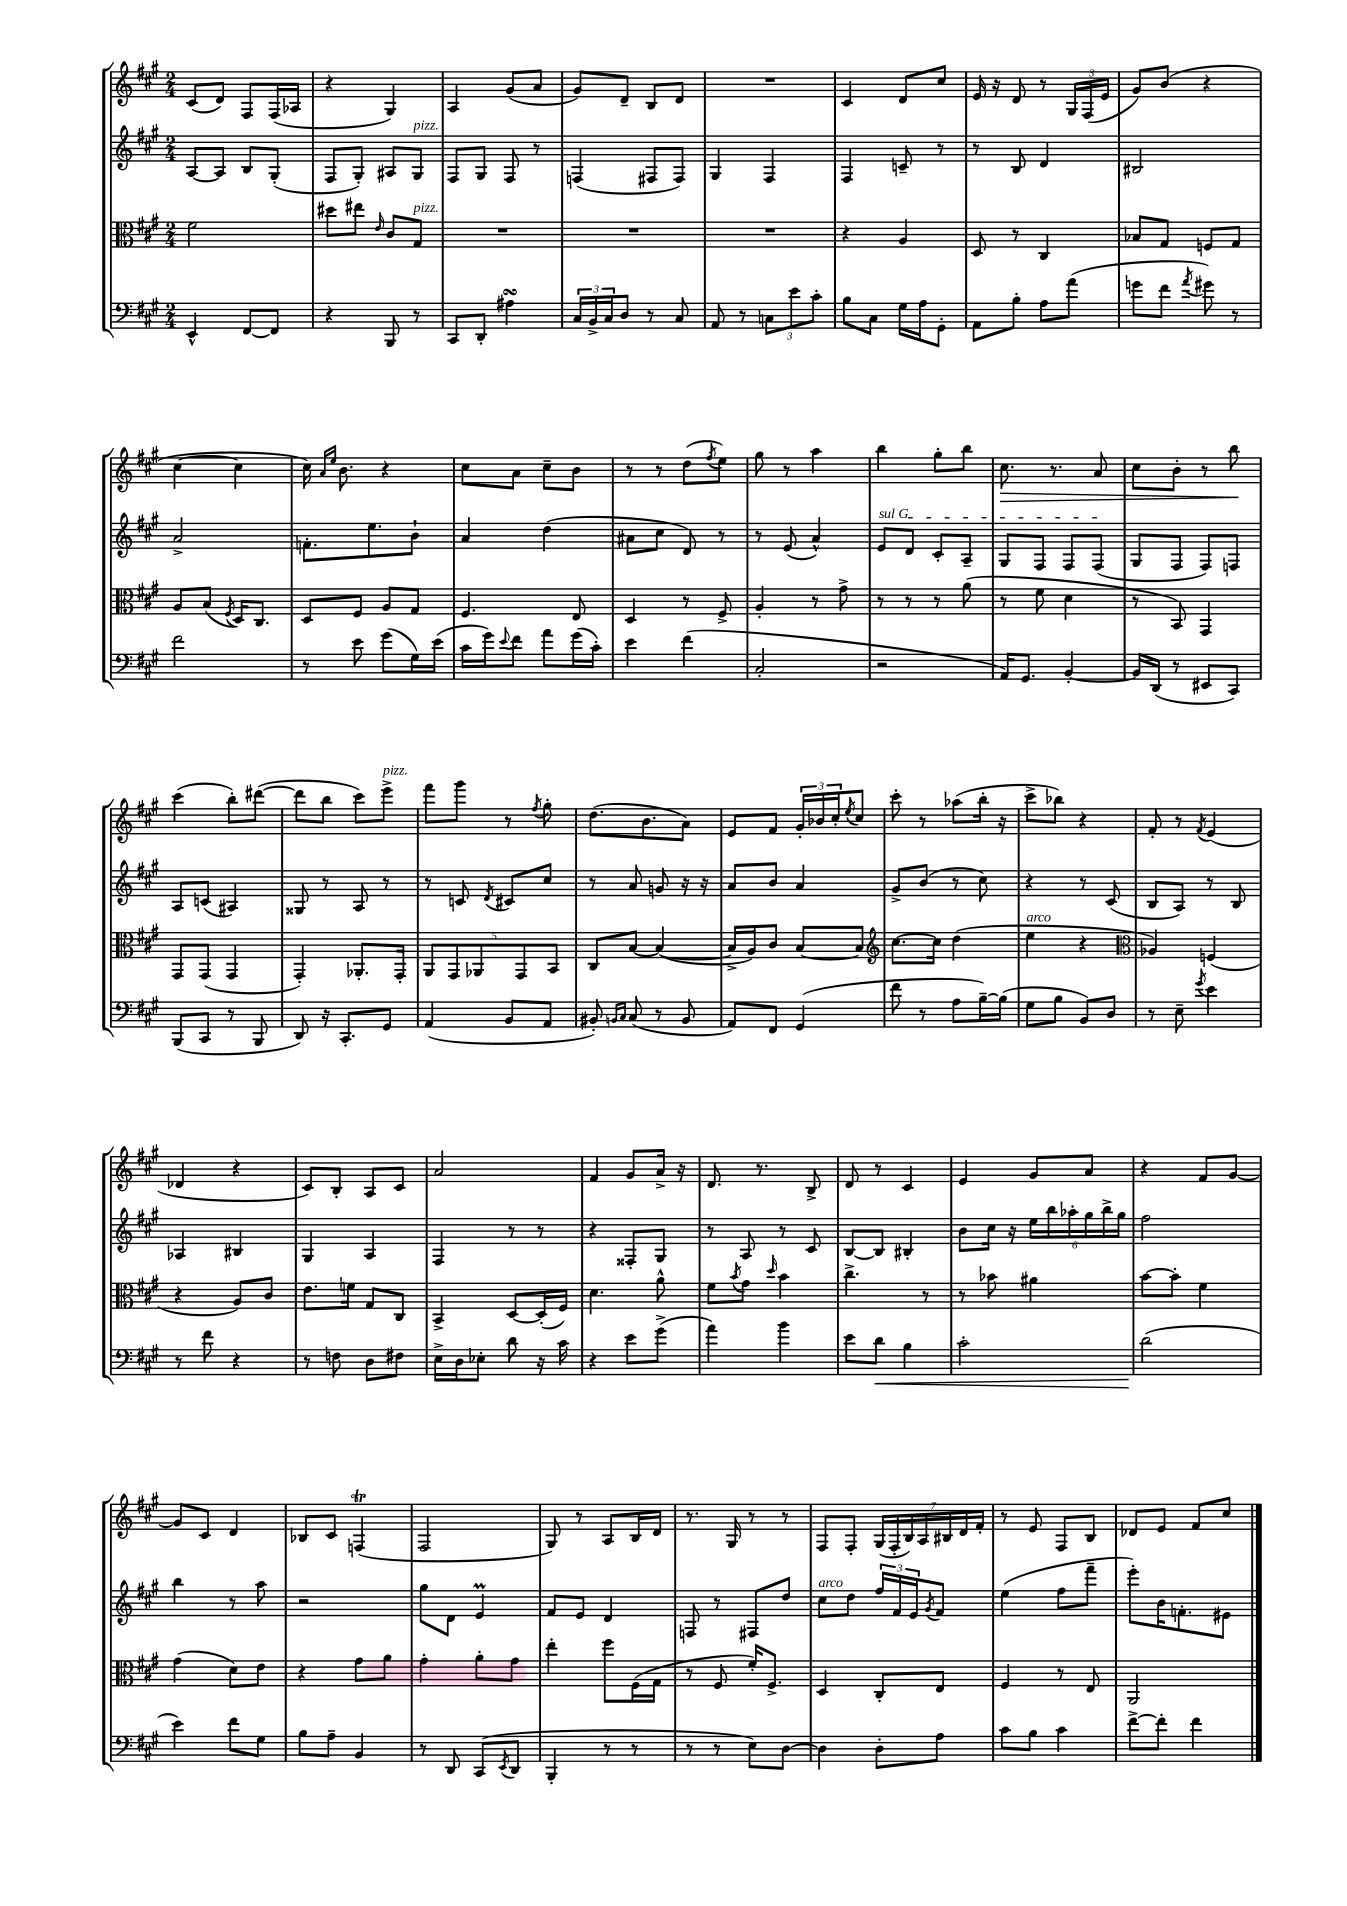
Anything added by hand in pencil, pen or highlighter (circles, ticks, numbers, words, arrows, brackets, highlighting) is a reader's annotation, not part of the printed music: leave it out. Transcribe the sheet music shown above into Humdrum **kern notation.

**kern	**kern	**kern	**kern
*staff4	*staff3	*staff2	*staff1
*clefF4	*clefC3	*clefG2	*clefG2
*k[f#c#g#]	*k[f#c#g#]	*k[f#c#g#]	*k[f#c#g#]
*M2/4	*M2/4	*M2/4	*M2/4
4EE^^/	2f#\	[8A/L	(8c#/L
.	.	8A/]J	8d/J)
[8FF#/L	.	8B/L	8F#/L
8FF#/]J	.	(8G#'/J	(16F#/L
.	.	.	16A-/JJ
=	=	=	=
4r	8dd#\L	8F#/L	4r
.	8ee#\J	8G#'/J)	.
.	16qqe/	.	.
8BBB/	8c#/L	8A#/L	4G#/)
8r	8G#/J	8G#/J	.
=	=	=	=
8CC#/L	2r	8F#/L	4A/
8DD'/J	.	8G#/J	.
4A#\	.	8F#/	(8g#/L
.	.	8r	8a/J
=	=	=	=
24C#/LL	2r	(4F/	8g#/L)
24BB^/	.	.	.
24C#/J	.	.	.
8D/J	.	.	8d~/J
8r	.	8F#/L	8B/L
8C#/	.	8F#/J)	8d/J
=	=	=	=
8AA/	2r	4G#/	2r
8r	.	.	.
12C\L	.	4F#/	.
12e\	.	.	.
12c#'\J	.	.	.
=	=	=	=
8B\L	4r	4F#/	4c#/
8C#\J	.	.	.
16G#\LL	4A/	8c~/	8d/L
16A\J	.	.	.
8GG#'\J	.	8r	8cc#/J
=	=	=	=
8AA\L	8D/	8r	16e/
.	.	.	16r
8B'\J	8r	8B/	8d/
8A\L	4C#/	4d/	8r
(8a\J	.	.	24G#/LL
.	.	.	(24F#/
.	.	.	24e/JJ
=	=	=	=
8g\L	8B-/L	2B#/	8g#/L)
8f#\J	8G#/J	.	(8b/J
8qa/	.	.	.
8g#\)	8F/L	.	4r
8r	8G#/J	.	.
=	=	=	=
2f#\	8A/L	2a^/	[4cc#\
.	(8B/J	.	.
.	8qF#/	.	.
.	16D/LK)	.	4cc#\]
.	8.C#/J	.	.
=	=	=	=
8r	8D/L	8.f'\L	16cc#\)
.	.	.	16qqa/LL
.	.	.	16qqee/JJ
.	.	.	8.b\
8e\	8F#/J	.	.
.	.	8.ee\	.
(8g#\L	8A/L	.	4r
16G#\L)	8G#/J	8b`\J	.
(16e\JJ	.	.	.
=	=	=	=
16c#\LL	4.F#/	4a/	8cc#\L
16g#\J)	.	.	.
8qqe/	.	.	.
8f#\J	.	.	8a\J
8a\L	.	(4dd\	8cc#~\L
(16g#\L	8E/	.	8b\J
16c#'\JJ)	.	.	.
=	=	=	=
4e\	4D/	8a#\L	8r
.	.	8cc#\J	8r
(4f#\	8r	8d/)	(8dd\L
.	.	.	8qff#/
.	8F#^/	8r	8ee\J)
=	=	=	=
2C#'/	4A'/	8r	8gg#\
.	.	(8e/	8r
.	8r	4a^^/)	4aa\
.	8g#^\	.	.
=	=	=	=
2r	8r	8e/L	4bb\
.	8r	8d/J	.
.	8r	8c#'/L	8gg#'\L
.	(8a\	8A~/J	8bb\J
=	=	=	=
16AA/LK)	8r	8G#/L	8.cc#\
8.GG#/J	.	.	.
.	8f#\	8F#/J	.
.	.	.	8.r
[4BB'/	4d\	8F#/L	.
.	.	(8F#/J	8a/
=	=	=	=
16BB/]LL	8r	8G#/L	8cc#\L
(16DD/JJ	.	.	.
8r	8BB/)	8F#/J	8b'\J
8EE#/L	4GG#/	8F#/L)	8r
8CC#/J)	.	8F/J	8bb\
=	=	=	=
(8BBB/L	8GG#/L	8A/L	(4ccc#\
8CC#/J	(8GG#/J	(8c/J	.
8r	4GG#/	4A#/)	8bb'\L)
8BBB/	.	.	([8ddd#\J
=	=	=	=
8DD/)	4GG#'/)	8G##/	8ddd#\]L
16r	.	8r	8bb\J
8.CC#'/L	.	.	.
.	8.AA-'/L	8A/	8ccc#\L)
8GG#/J	.	8r	8eee^\J
.	16GG#'/Jk	.	.
=	=	=	=
(4AA/	10AA/L	8r	8fff#\L
.	10GG#/	.	.
.	.	8c/	8ggg#\J
.	10AA-/	.	.
.	.	8qd/	.
8BB/L	.	8c#/L	8r
.	10GG#/	.	.
.	.	.	8qff#/
8AA/J	.	8cc#/J	8gg#'\
.	10BB/J	.	.
=	=	=	=
8BB#'/)	8C#/L	8r	(8.dd\L
16qqBB/LL	.	.	.
16qqC#/JJ	.	.	.
(8C#/	[8B/J	8a/	.
.	.	.	8.b\
8r	(4B/_	8g/	.
8BB/	.	16r	8a\J)
.	.	16r	.
=	=	=	=
8AA/L)	16B^/]LL	8a/L	8e/L
.	16A/J)	.	.
8FF#/J	8c#/J	8b/J	8f#/J
(4GG#/	[8B/L	4a/	24g#'/LL
.	.	.	24b-/
.	.	.	24cc#'/J
.	.	.	8qee/
.	8B/]J	.	8cc#/J
=	=	=	=
*	*clefG2	*	*
8f#\	[8.cc#\L	8g#^/L	8ccc#'\
8r	.	(8b/J	8r
.	16cc#\]Jk	.	.
8A\L	(4dd\	8r	(8aa-\L
[16B~\L)	.	8cc#\)	16bb'\Jk
(16B\]JJ	.	.	16r
=	=	=	=
8G#\L	4ee\	4r	8ccc#^\L
8B\J	.	.	8bb-\J)
8BB/L)	4r	8r	4r
8D/J	.	(8c#/	.
=	=	=	=
*	*clefC3	*	*
8r	4A-/)	8B/L	8f#'/
8E~\	.	8A/J)	8r
8qg#/	.	.	8qf#/
4e\	(4F/	8r	(4e/
.	.	8B/	.
=	=	=	=
8r	4r	4A-/	4d-/
8f#\	.	.	.
4r	8A/L)	4B#/	4r
.	8c#/J	.	.
=	=	=	=
8r	8.e\L	4G#/	8c#/L)
8F\	.	.	8B'/J
.	16f\Jk	.	.
8D\L	8G#/L	4A/	8A/L
8F#\J	8C#/J	.	8c#/J
=	=	=	=
16E^\LL	4BB^/	4F#/	2a/
16D\J	.	.	.
8E-'\J	.	.	.
8d\	[8D/L	8r	.
16r	(16D'/]L	8r	.
16c#\	16F#/JJ)	.	.
=	=	=	=
4r	4.d\	4r	4f#/
8e\L	.	8F##'/L	8g#/L
(8g#^\J	8a^^\	8G#/J	16a^/Jk
.	.	.	16r
=	=	=	=
4a\)	8f#\L	8r	8.d/
.	8qb/	.	.
.	8g#\J	8A/	.
.	.	.	8.r
.	16qqdd/	.	.
4b\	4b\	8r	.
.	.	8c#/	8B^/
=	=	=	=
8e\L	4.cc#^\	[8B/L	8d/
8d\J	.	8B/]J	8r
4B\	.	4B#'/	4c#/
.	8r	.	.
=	=	=	=
2c#'\	8r	8b\L	4e/
.	8b-\	16cc#\Jk	.
.	.	16r	.
.	4a#\	24ee\LL	8g#/L
.	.	24bb\	.
.	.	24aa-'\	.
.	.	24gg#\	8a/J
.	.	24bb^\	.
.	.	24gg#\JJ	.
=	=	=	=
(2d\	[8b\L	2ff#\	4r
.	8b'\]J	.	.
.	4f#\	.	8f#/L
.	.	.	[8g#/J
=	=	=	=
4e\)	(4g#\	4bb\	8g#/]L
.	.	.	8c#/J
8f#\L	8d\L)	8r	4d/
8G#\J	8e\J	8aa\	.
=	=	=	=
8B\L	4r	2r	8B-/L
8A~\J	.	.	8c#/J
4BB/	8g#\L	.	(4F/
.	8a\J	.	.
=	=	=	=
8r	4g#'\	8gg#\L	2F#/
8DD/	.	8d\J	.
(8CC#/L	8a'\L	4e/	.
8qEE/	.	.	.
8DD/J	8g#\J	.	.
=	=	=	=
4BBB'/	4ee'\	8f#/L	8G#/)
.	.	8e/J	8r
8r	8ff#\L	4d/	8A/L
8r	(16F#\L	.	16B/L
.	16G#\JJ	.	16d/JJ
=	=	=	=
8r	8r	8F/	8.r
8r	8F#/	8r	.
.	.	.	16G#/
8E\L)	16f#'/LK)	8F#/L	8r
.	8.F#^/J	.	.
[8D\J	.	8dd/J	8r
=	=	=	=
4D\]	4D/	8cc#\L	8F#/L
.	.	8dd\J	8F#'/J
8D'\L	8C#'/L	24ff#/LL	(28G#/LL
.	.	.	28F#'/
.	.	24f#/	.
.	.	.	28B/)
.	.	24e/J	.
.	.	.	28A/
.	.	8qg#/	.
8A\J	8E/J	8f#/J	.
.	.	.	28B#/
.	.	.	28d/
.	.	.	28f#'/JJ
=	=	=	=
8c#\L	4F#/	(4ee\	8r
8B\J	.	.	8e/
4c#\	8r	8ff#\L	8F#/L
.	8E/	8fff#~\J	8B/J
=	=	=	=
[8f#^\L	2AA/	8eee'\L)	8d-/L
8f#'\]J	.	16b\K	8e/J
.	.	8.f'\	.
4f#\	.	.	8f#/L
.	.	8e#\J	8cc#/J
==	==	==	==
*-	*-	*-	*-
